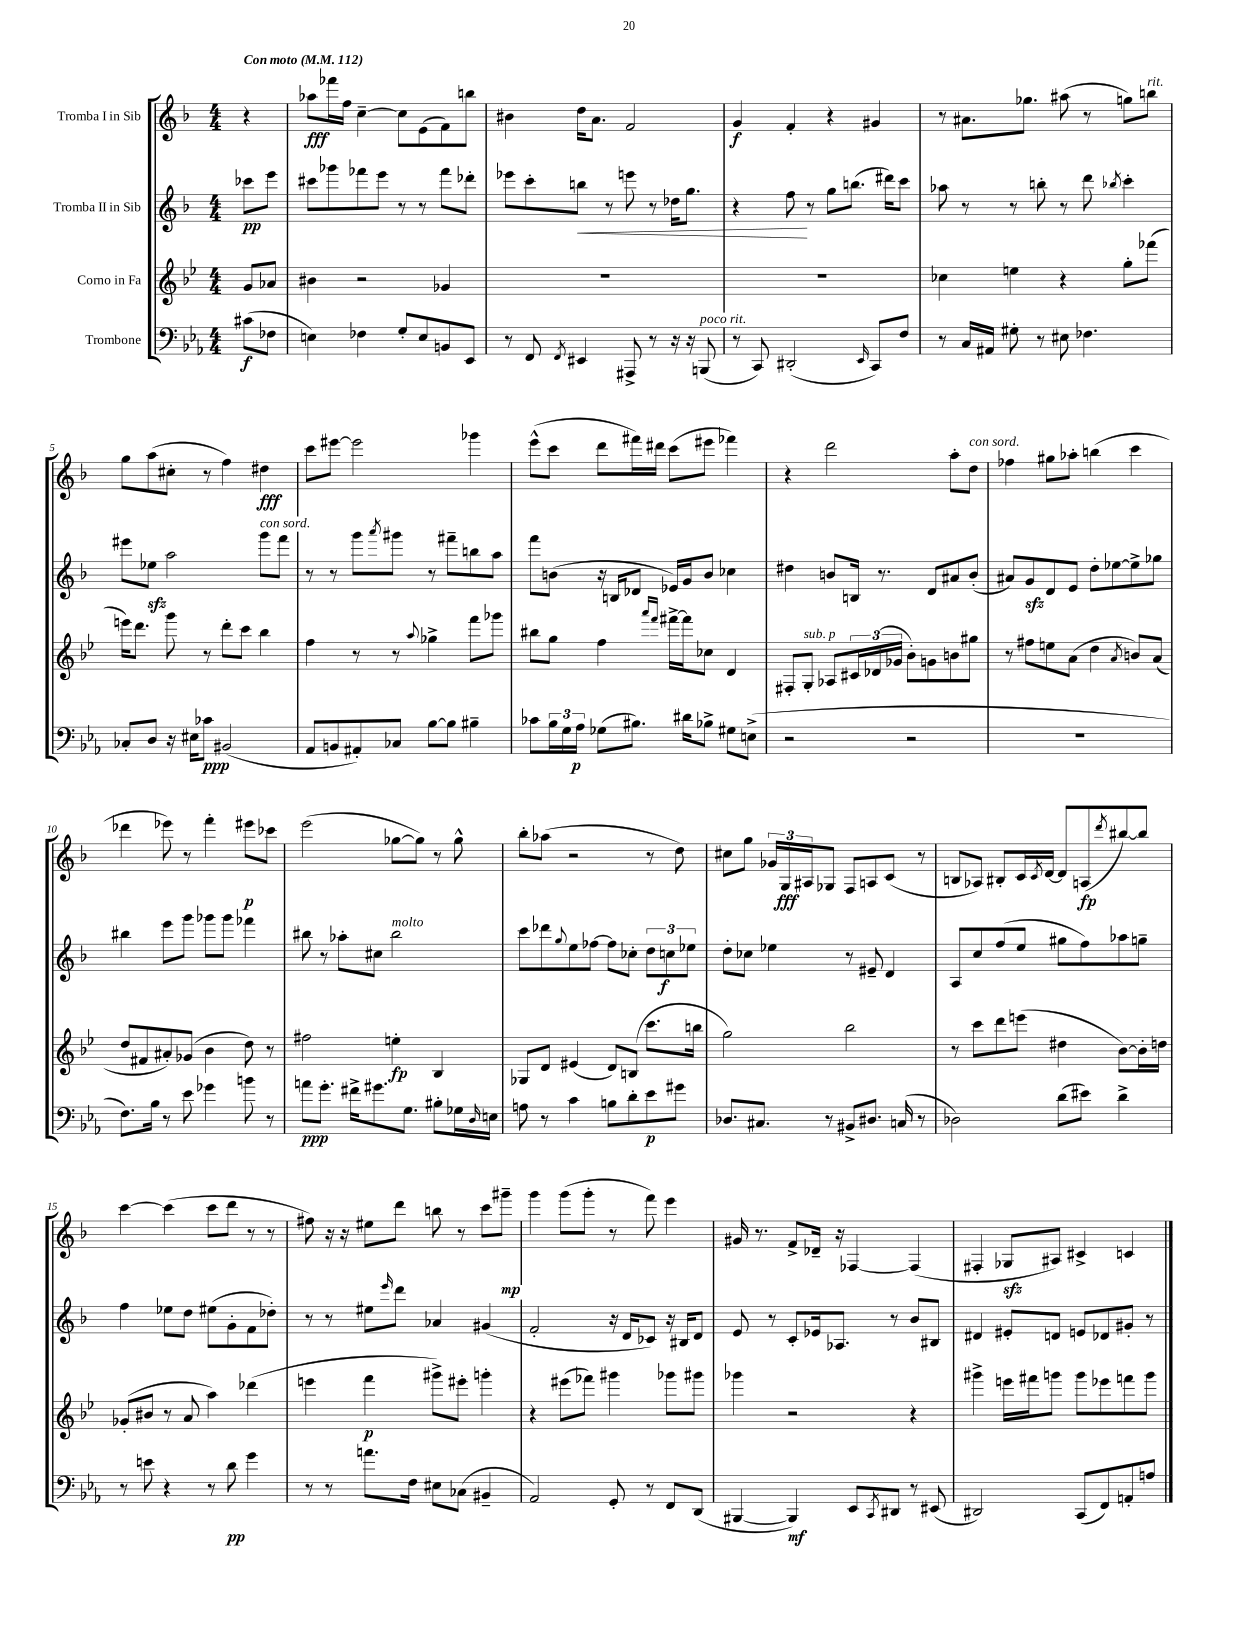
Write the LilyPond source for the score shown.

<<
\new StaffGroup <<
\new Staff = "s0" \with { instrumentName = "Tromba I in Sib" } {
    \clef treble \key f \major \numericTimeSignature \time 4/4 \partial 4 \tempo "Con moto" 4 = 112
    r4 |
    aes''8\fff fes'''16 f''16 c''4~-- c''8 e'8( f'8) b''8 |
    bis'4 d''16 a'8. f'2 |
    g'4\f f'4-. r4 gis'4 |
    r8 ais'8. ges''8. ais''8( r8 g''8) b''8^\markup { \italic "rit." } |
    g''8 a''8( cis''8-. r8 f''4) dis''4\fff |
    c'''8 eis'''8~ eis'''2 ges'''4 |
    e'''8-^( c'''8 d'''8 fis'''16) dis'''16 c'''8( eis'''8 fes'''4) |
    r4 d'''2 a''8-. d''8^\markup { \italic "con sord." } |
    fes''4 gis''8 aes''8-. b''4( c'''4 |
    des'''4 ees'''8) r8 f'''4-. eis'''8\p ces'''8 |
    e'''2( ges''8~ ges''8) r8 ges''8-^ |
    bes''8-. aes''8( r2 r8 d''8) |
    cis''8 g''8 \tuplet 3/2 { ges'16 g16\fff ais16 } ges8 f8 a8 c'8( r8 |
    b8 aes8) bis8-. c'16 \acciaccatura { c'8 } d'16~ d'8 a8\fp( \acciaccatura { d'''8 } bis''8~) bis''8 |
    c'''4~ c'''4( c'''8 d'''8 r8 r8 |
    fis''8) r16 r16 eis''8 d'''8 b''8 r8 c'''8 gis'''8--\mp |
    g'''4 g'''8( g'''8-. r8 f'''8) e'''4 |
    gis'16 r8. f'8-> des'16-- r16 fes4~ fes4( |
    fis4-. ges8\sfz ais8) cis'4-> c'4 \bar "|." |
}
\new Staff = "s1" \with { instrumentName = "Tromba II in Sib" } {
    \clef treble \key f \major \numericTimeSignature \time 4/4 \partial 4
    ces'''8\pp e'''8 |
    cis'''8 ges'''8 fes'''8 e'''8 r8 r8 fes'''8 des'''8-. |
    ees'''8 c'''8-. b''8\< r8 e'''8 r8 des''16 g''8. |
    r4 f''8\! r8 g''8 b''8.( dis'''16) c'''8 |
    aes''8 r8 r8 b''8-. r8 d'''8 \acciaccatura { bes''8 } c'''4-. |
    eis'''8 ees''8\sfz a''2 g'''8^\markup { \italic "con sord." } f'''8 |
    r8 r8 g'''8 \acciaccatura { a'''8 } gis'''8 r8 fis'''8-- b''8 a''8 |
    f'''8 b'8( r16 b16 des'8 ees'16) g'16 b'8 ces''4 |
    dis''4 b'8 b16 r8. d'8 ais'8 b'8-.( |
    ais'8) g'8\sfz d'8 e'8 d''8-. ees''8~ ees''8-> ges''8 |
    bis''4 e'''8 g'''8 ges'''8 ges'''8 fes'''4 |
    bis''8 r8 aes''8-. cis''8 bis''2^\markup { \italic "molto" } |
    c'''8 des'''8 \appoggiatura { g''8 } e''8 fes''8~ fes''8 ces''8-. \tuplet 3/2 { d''8 c''8\f ees''8 } |
    d''8-. ces''8 ees''4 r8 eis'8-- d'4 |
    a8 c''8 f''8( e''8 gis''8 f''8) aes''8 g''8-- |
    f''4 ees''8 d''8 eis''8( g'8-. f'8 des''8-.) |
    r8 r8 eis''8 \grace { e'''16 } d'''8 aes'4 gis'4( |
    f'2-. r16 d'16 ces'8) r16 bis16 d'8 |
    e'8 r8 c'8-. ees'16 aes8. r8 bes'8 bis8 |
    dis'4 eis'8-. d'8 e'8 des'8 gis'8-. r8 \bar "|." |
}
\new Staff = "s2" \with { instrumentName = "Corno in Fa" } {
    \clef treble \key bes \major \numericTimeSignature \time 4/4 \partial 4
    g'8 aes'8 |
    bis'4 r2 ges'4 |
    R1 |
    R1 |
    ces''4 e''4 r4 g''8-. fes'''8( |
    e'''16) d'''8. g'''8 r8 d'''8-. c'''8 bes''4 |
    f''4 r8 r8 \appoggiatura { a''8 } ges''4-> f'''8 ges'''8 |
    bis''8 g''8 f''4 \grace { a'''16 f'''16 } fis'''16~-> fis'''16 ces''8 d'4 |
    fis8-. g8-.^\markup { \italic "sub. p" } aes8 \tuplet 3/2 { cis'16 des'16( ges'16 } bes'8-.) g'8 b'8 gis''8 |
    r8 fis''8 e''8 a'8( d''4 \acciaccatura { a'8 } b'8) a'8( |
    d''8 fis'8 ais'8-.) ges'8( bes'4 d''8) r8 |
    fis''2 e''4-.\fp bes4 |
    ges8 d'8 eis'4( d'8) b8( c'''8. b''16 |
    g''2) bes''2 |
    r8 c'''8 d'''8 e'''8( dis''4 bes'8~) bes'16-. d''16 |
    ges'8-.( bis'8 r8 a'8 a''4) des'''4( |
    e'''4 f'''4\p gis'''8->) eis'''8-. g'''4-. |
    r4 eis'''8( fes'''8) gis'''4 ges'''8 gis'''8 |
    ges'''4 r2 r4 |
    gis'''4-> e'''16 fis'''16 g'''8 g'''8 ees'''8 f'''8 g'''8 \bar "|." |
}
\new Staff = "s3" \with { instrumentName = "Trombone" } {
    \clef bass \key ees \major \numericTimeSignature \time 4/4 \partial 4
    cis'8\f( fes8 |
    e4) fes4 g8-. e8 b,8 ees,8 |
    r8 f,8 \acciaccatura { f,8 } eis,4 ais,,8-> r8 r16 r16 b,,8^\markup { \italic "poco rit." }( |
    r8 c,8) dis,2-.( \grace { ees,16 } c,8) f8 |
    r8 c16 ais,16 gis8-. r8 eis8 fes4. |
    ces8-. d8 r16 eis16 ces'8\ppp bis,2( |
    aes,8 b,8 ais,8-.) ces8 bes8~ bes8 bis4-- |
    ces'8 \tuplet 3/2 { bes16 g16 aes16\p } ges8( bis8.) dis'16 bes8-> gis8 e8->( |
    r2 r2 |
    R1 |
    f8.) bes16 r8 ees'8 ges'4 b'8 r8 |
    a'8\ppp g'8.-. fis'16-> gis'8. g8. bis8-. ges16 \grace { d16 } e16 |
    a8 r8 c'4 b8 d'8-. ees'8\p gis'8 |
    des8. cis8. r8 bis,8-> dis8. c16( r8 |
    des2) d'8( eis'8) d'4-> |
    r8 e'8 r4 r8 d'8\pp g'4 |
    r8 r8 a'8. f16 eis8 ces8( bis,4-- |
    aes,2) g,8-. r8 f,8 d,8( |
    bis,,4~ bis,,4\mf) ees,8 \acciaccatura { c,8 } dis,8 r8 eis,8( |
    dis,2) c,8( f,8) a,8-. a8 \bar "|." |
}
>>
>>
